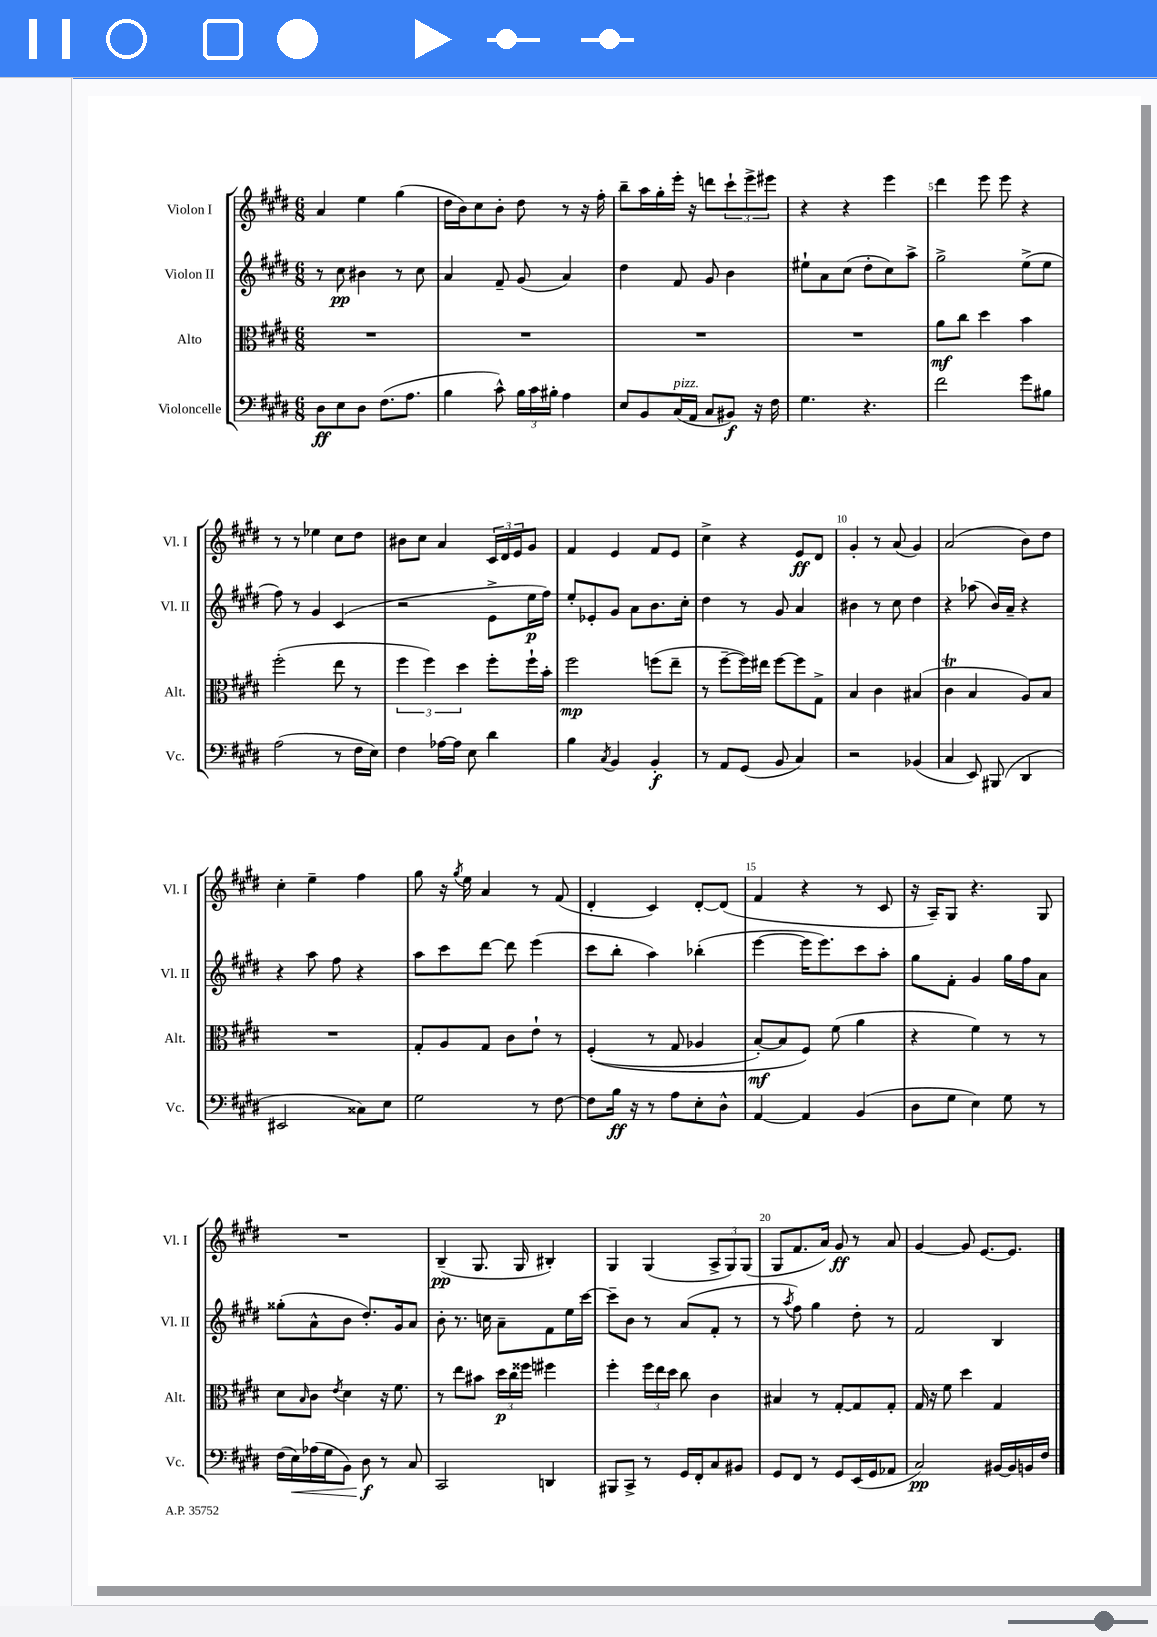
<<
\new StaffGroup <<
\new Staff = "s0" \with { instrumentName = "Violon I" shortInstrumentName = "Vl. I" } {
    \clef treble \key e \major \numericTimeSignature \time 6/8
    a'4 e''4 gis''4( |
    dis''16 b'16) cis''8 b'8-. dis''8 r8 r16 fis''16-. |
    b''8-- a''16 gis''16-. e'''16-. r16 d'''8 \tuplet 3/2 { cis'''8-! e'''8-> eis'''8 } |
    r4 r4 e'''4 |
    dis'''4 e'''8 e'''8 r4 |
    r8 r8 ees''4 cis''8 dis''8 |
    bis'8 cis''8 a'4 \tuplet 3/2 { cis'16 dis'16 e'16 } gis'8 |
    fis'4 e'4 fis'8 e'8 |
    cis''4-> r4 e'8\ff dis'8 |
    gis'4-. r8 a'8( gis'4) |
    a'2( b'8) dis''8 |
    cis''4-. e''4-- fis''4 |
    gis''8 r16 \acciaccatura { gis''8 } e''16 a'4 r8 fis'8( |
    dis'4-. cis'4) dis'8~-. dis'8( |
    fis'4 r4 r8 cis'8 |
    r16 a16--) gis8 r4. gis8 |
    R2. |
    b4--\pp( gis8. gis16 bis4-.) |
    gis4 gis4( \tuplet 3/2 { a8-> gis8) gis8( } |
    gis8 fis'8. a'16) gis'8\ff r8 a'8 |
    gis'4~ gis'8 e'8.~ e'8. \bar "|." |
}
\new Staff = "s1" \with { instrumentName = "Violon II" shortInstrumentName = "Vl. II" } {
    \clef treble \key e \major \numericTimeSignature \time 6/8
    r8 cis''8\pp bis'4 r8 cis''8 |
    a'4 fis'8-- gis'8( a'4) |
    dis''4 fis'8 gis'8 b'4 |
    eis''8-! a'8 cis''8( dis''8-. cis''8) a''8-> |
    gis''2-> e''8->( e''8 |
    fis''8) r8 gis'4 cis'4( |
    r2 e'8-> e''16\p fis''16) |
    e''8-. ees'8-. gis'8 a'8 b'8. cis''16-. |
    dis''4 r8 gis'8 a'4 |
    bis'4 r8 cis''8 dis''4 |
    r4 aes''8( b'16) a'16-- r4 |
    r4 a''8 fis''8 r4 |
    a''8 cis'''8 dis'''8~ dis'''8 e'''4( |
    cis'''8 b''8-. a''4) bes''4-.( |
    e'''4~ e'''16 e'''8.) cis'''8 a''8-. |
    gis''8 fis'8-. gis'4 gis''16 fis''16 a'8 |
    gisis''8-.( a'8-^ b'8 dis''8.-.) gis'16 a'8 |
    b'8-. r8. c''16 a'8-- fis'8 e''16 cis'''16~ |
    cis'''8-- b'8 r8 a'8( fis'8-. r8 |
    r8 \acciaccatura { a''8 } fis''8) gis''4 dis''8-. r8 |
    fis'2 b4 \bar "|." |
}
\new Staff = "s2" \with { instrumentName = "Alto" shortInstrumentName = "Alt." } {
    \clef alto \key e \major \numericTimeSignature \time 6/8
    R2. |
    R2. |
    R2. |
    R2. |
    a'8\mf cis''8 dis''4 b'4 |
    fis''2-.( e''8 r8 |
    \tuplet 3/2 { fis''4 fis''4) dis''4 } fis''8-. fis''16-! b'16-. |
    fis''2\mp f''8( e''8-- |
    r8 fis''8~-- fis''16) eis''16 fis''8~ fis''8 gis8-> |
    b4 cis'4 bis4( |
    cis'4\trill b4 a8) b8 |
    R2. |
    gis8-. a8 gis8 cis'8 e'8-! r8 |
    fis4-.(\( r8 gis8 aes4 |
    b8~-.\mf) b8 fis8\) fis'8( a'4 |
    r4 fis'4) r8 r8 |
    dis'8 \grace { b16 } cis'8 \acciaccatura { e'8 } dis'4 r16 fis'8. |
    r8 e''8 bis'8 \tuplet 3/2 { dis''16\p cis''16 fisis''16 } fis''4 |
    fis''4-. \tuplet 3/2 { fis''16 e''16 dis''16 } cis''8 cis'4 |
    bis4 r8 gis8~-. gis8 gis8-. |
    gis16 r16 fis'8 dis''4 gis4 \bar "|." |
}
\new Staff = "s3" \with { instrumentName = "Violoncelle" shortInstrumentName = "Vc." } {
    \clef bass \key e \major \numericTimeSignature \time 6/8
    dis8\ff e8 dis8 fis8.( a8. |
    b4 cis'8-^) \tuplet 3/2 { b16 cis'16 bis16-. } a4 |
    e8 b,8 cis16^\markup { \italic "pizz." }( a,16 cis8 bis,8\f) r16 fis16 |
    gis4. r4. |
    fis'2 gis'8 bis8 |
    a2( r8 fis16 e16) |
    fis4 aes16~ aes16 e8 dis'4 |
    b4 \acciaccatura { cis8 } b,4 b,4-.\f |
    r8 a,8 gis,8( b,8 cis4) |
    r2 bes,4( |
    cis4 e,8) bis,,8( dis,4 |
    eis,2 cisis8) e8 |
    gis2 r8 fis8~ |
    fis8 b16\ff r16 r8 a8 e8-. dis8-^ |
    a,4~ a,4 b,4( |
    dis8 gis8 e4) gis8 r8 |
    fis16( e16\<) aes16( gis16 b,8) dis8\f\! r8 cis8 |
    cis,2 d,4 |
    bis,,8 cis,8-> r8 gis,16 fis,16-. cis8 bis,8 |
    gis,8 fis,8 r8 gis,8 e,16( gis,16 aes,8 |
    cis2\pp) bis,16~ bis,16 b,16 fis16 \bar "|." |
}
>>
>>
\layout { \context { \Score \override BarNumber.break-visibility = ##(#f #t #t) barNumberVisibility = #(every-nth-bar-number-visible 5) } }
